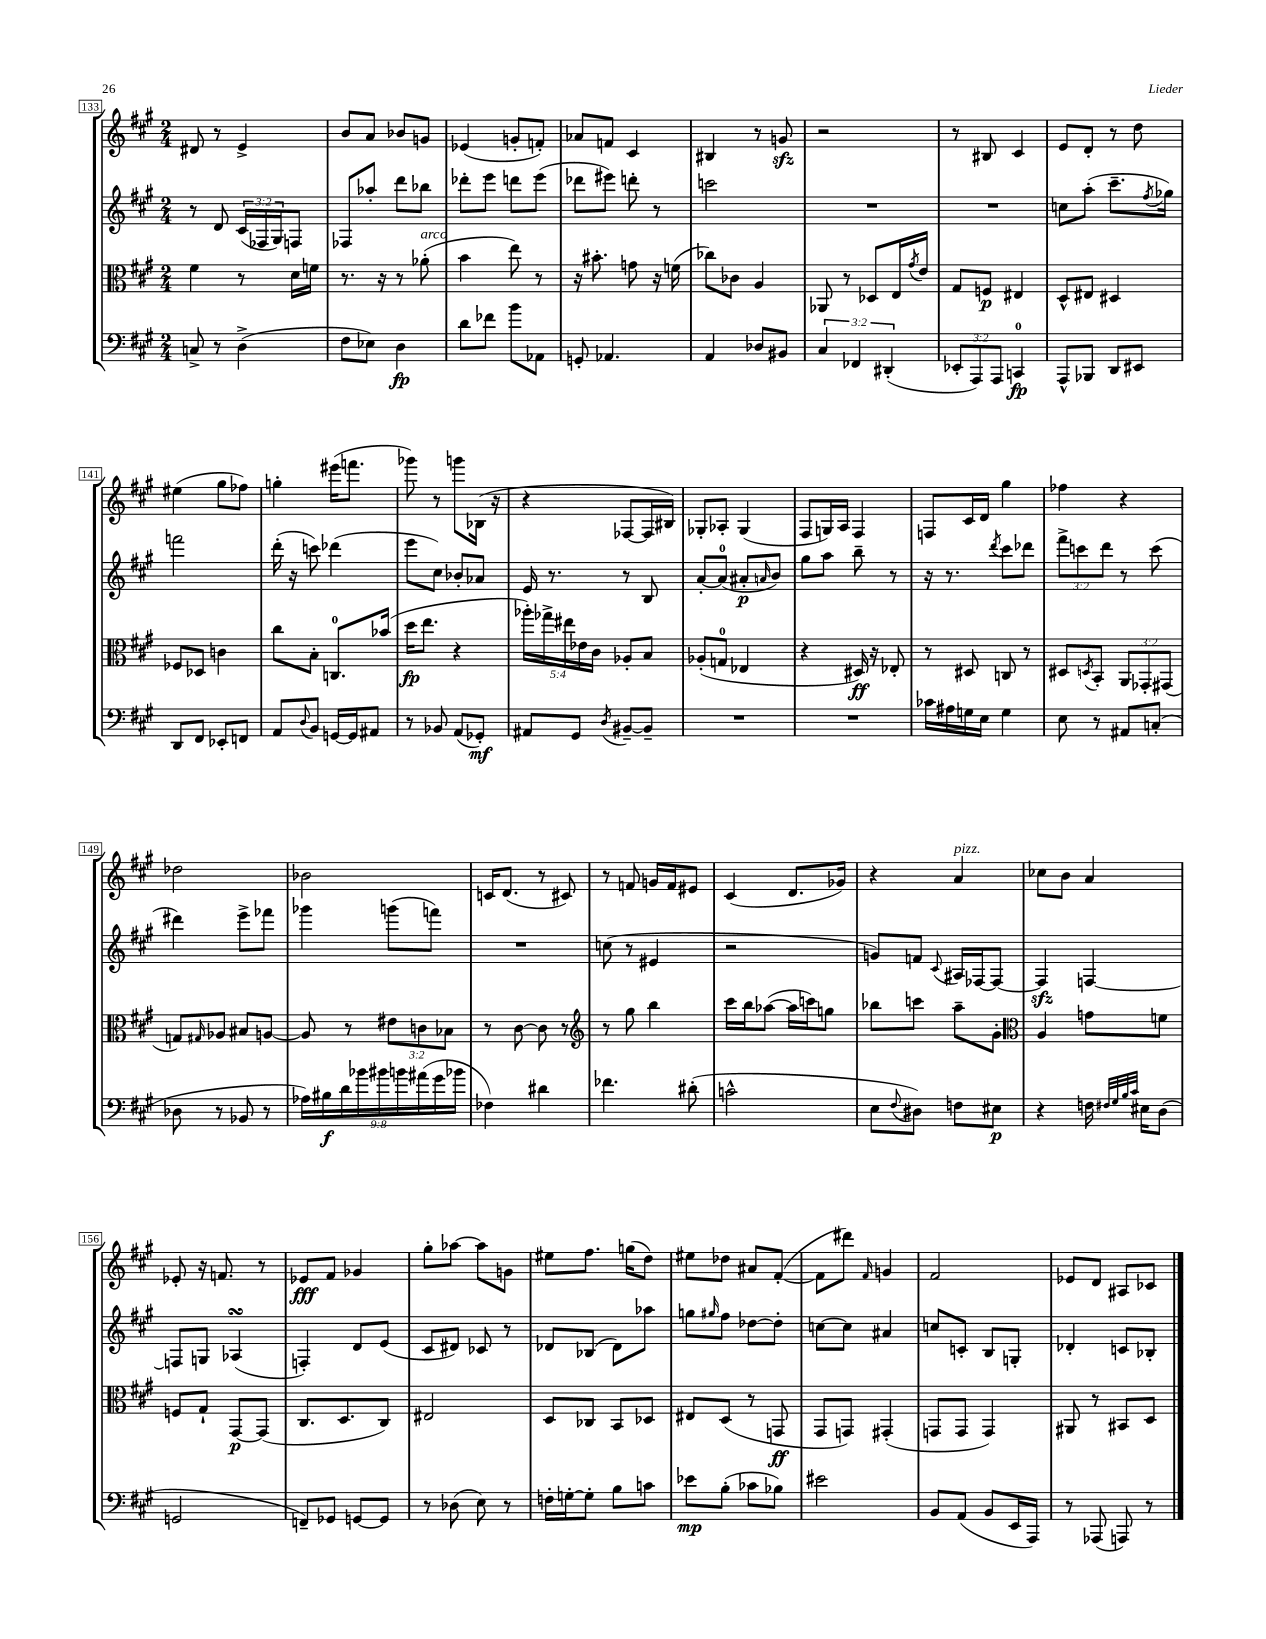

**kern	**dynam	**kern	**dynam	**kern	**dynam	**kern	**dynam
*part4	*part4	*part3	*part3	*part2	*part2	*part1	*part1
*staff4	*staff4	*staff3	*staff3	*staff2	*staff2	*staff1	*staff1
*clefF4	*	*clefC3	*	*clefG2	*	*clefG2	*
*k[f#c#g#]	*	*k[f#c#g#]	*	*k[f#c#g#]	*	*k[f#c#g#]	*
*M2/4	*	*M2/4	*	*M2/4	*	*M2/4	*
=133	=133	=133	=133	=133	=133	=133	=133
8Cn^/	.	4f#\	.	8r	.	8d#X/	.
8r	.	.	.	8d/	.	8r	.
(4D^\	.	8r	.	(24c#/LL	.	4e^/	.
.	.	.	.	24F-X/	.	.	.
.	.	.	.	24G#/J)	.	.	.
.	.	16d\LL	.	8Fn/J	.	.	.
.	.	16fn\JJ	.	.	.	.	.
=134	=134	=134	=134	=134	=134	=134	=134
8F#\L	.	8.r	.	8F-X/L	.	8b/L	.
8E-X\J)	.	.	.	8aa-X'/J	.	8a/J	.
.	.	16r	.	.	.	.	.
4D\	fp	8r	.	8ddd\L	.	8b-X/L	.
!	!	!LO:TX:a:i:t=arco	!	!	!	!	!
.	.	(8a-X'\	.	8bb-X\J	.	8gn/J	.
=135	=135	=135	=135	=135	=135	=135	=135
8d\L	.	4b\	.	8ddd-X'\L	.	(4e-X/	.
8f-X\J	.	.	.	8eee\J	.	.	.
8b\L	.	8ee\)	.	8dddn\L	.	8gn'/L	.
8AA-X\J	.	8r	.	(8eee\J	.	8fn'/J)	.
=136	=136	=136	=136	=136	=136	=136	=136
8GGn'/	.	16r	.	8ddd-X\L	.	8a-X/L	.
.	.	8.b#X'\	.	.	.	.	.
4.AA-X/	.	.	.	8eee#X\J)	.	8fn/J	.
.	.	8gn\	.	8dddn'\	.	4c#/	.
.	.	16r	.	8r	.	.	.
.	.	(16fn\	.	.	.	.	.
=137	=137	=137	=137	=137	=137	=137	=137
4AA/	.	8cc-X\L)	.	2cccn\	.	4B#X/	.
.	.	8c-X\J	.	.	.	.	.
8D-X/L	.	4A/	.	.	.	8r	.
8BB#X/J	.	.	.	.	.	8gnzz/	.
=138	=138	=138	=138	=138	=138	=138	=138
6C#/	.	8AA-X/	.	2r	.	2r	.
.	.	8r	.	.	.	.	.
6FF-X/	.	.	.	.	.	.	.
.	.	8D-X/L	.	.	.	.	.
(6DD#X'/	.	.	.	.	.	.	.
.	.	16E/L	.	.	.	.	.
.	.	8qg#/	.	.	.	.	.
.	.	16e/JJ	.	.	.	.	.
=139	=139	=139	=139	=139	=139	=139	=139
12EE-X'/L	.	8G#/L	.	2r	.	8r	.
12AAA/)	.	.	.	.	.	.	.
.	.	8Fn/J	p	.	.	8B#X/	.
12AAA/J	.	.	.	.	.	.	.
4CCn/	fp	4E#X/	.	.	.	4c#/	.
=140	=140	=140	=140	=140	=140	=140	=140
8AAA^^/L	.	8D^^/L	.	8ccn\L	.	8e/L	.
8BBB-X/J	.	8E#X/J	.	(8aa'\J	.	8d'/J	.
8DD/L	.	4D#X/	.	8.ccc#~\L	.	8r	.
8EE#X/J	.	.	.	.	.	8dd\	.
.	.	.	.	8qff#/	.	.	.
.	.	.	.	16gg-X\Jk)	.	.	.
!!LO:LB:g=z
=141	=141	=141	=141	=141	=141	=141	=141
8DD/L	.	8F-X/L	.	2fffn\	.	(4ee#X\	.
8FF#/J	.	8D-X/J	.	.	.	.	.
8EE-X'/L	.	4cn\	.	.	.	8gg#\L	.
8FFn/J	.	.	.	.	.	8ff-X\J)	.
=142	=142	=142	=142	=142	=142	=142	=142
8AA/L	.	8cc#\L	.	(16ddd'\	.	4ggn'\	.
.	.	.	.	16r	.	.	.
8qqD/	.	.	.	.	.	.	.
8BB/J	.	8B'\J	.	8cccn\)	.	.	.
[16GGn/LL	.	8.Cn/L	.	(4ddd-X\	.	(16eee#X\KL	.
16GG/J]	.	.	.	.	.	8.fffn\J	.
8AA#X/J	.	.	.	.	.	.	.
.	.	(16b-X/Jk	.	.	.	.	.
=143	=143	=143	=143	=143	=143	=143	=143
8r	.	16dd\KL	fp	8eee\L	.	8ggg-X\)	.
.	.	8.ee\J	.	.	.	.	.
8BB-X/	.	.	.	8cc#\J)	.	8r	.
(8AA/L	.	4r	.	8b-X'/L	.	8gggn\L	.
8GG-X'/J)	mf	.	.	8a-X/J	.	(16B-X\Jk	.
.	.	.	.	.	.	16r	.
=144	=144	=144	=144	=144	=144	=144	=144
8AA#X/L	.	20aa-X'\LL)	.	16e/	.	4r	.
.	.	20gg-X^\	.	.	.	.	.
.	.	.	.	8.r	.	.	.
.	.	20ee#X\	.	.	.	.	.
8GG#/J	.	.	.	.	.	.	.
.	.	20e-X\	.	.	.	.	.
.	.	20c#\JJ	.	.	.	.	.
8qD/	.	.	.	.	.	.	.
[8BB#X~/L	.	8A-X'/L	.	8r	.	[8F-X/L	.
8BB#~/J]	.	8B/J	.	8B/	.	16F-/L]	.
.	.	.	.	.	.	16B#X/JJ)	.
=145	=145	=145	=145	=145	=145	=145	=145
2r	.	(8A-X'/L	.	[8a'/L	.	8G-X'/L	.
.	.	8Gn/J	.	(8a/J]	.	8A-X'/J	.
.	.	4E-X/	.	8a#X'/L	p	(4G-/	.
.	.	.	.	16qqan/	.	.	.
.	.	.	.	8b/J)	.	.	.
=146	=146	=146	=146	=146	=146	=146	=146
2r	.	4r	.	8gg#\L	.	8F#/L	.
.	.	.	.	8aa\J	.	16Gn/L)	.
.	.	.	.	.	.	16A/JJ	.
.	.	16D#X/)	ff	8bb~\	.	4F#/	.
.	.	16r	.	.	.	.	.
.	.	8E-X'/	.	8r	.	.	.
=147	=147	=147	=147	=147	=147	=147	=147
16c-X\LL	.	8r	.	16r	.	8Fn/L	.
16A#X\	.	.	.	8.r	.	.	.
16Gn\	.	8D#X/	.	.	.	16c#/L	.
16E\JJ	.	.	.	.	.	16d/JJ	.
.	.	.	.	8qddd/	.	.	.
4G\	.	8Cn/	.	8ccc#\L	.	4gg#\	.
.	.	8r	.	8ddd-X\J	.	.	.
=148	=148	=148	=148	=148	=148	=148	=148
8E\	.	8D#X/L	.	12fff#^\L	.	4ff-X\	.
.	.	.	.	12cccn\	.	.	.
.	.	8qDn/	.	.	.	.	.
8r	.	8BB'/J	.	.	.	.	.
.	.	.	.	12ddd\J	.	.	.
8AA#X/L	.	12AA/L	.	8r	.	4r	.
.	.	12GG-X'/	.	.	.	.	.
(8Cn'/J	.	.	.	(8ccc\	.	.	.
.	.	(12GG#X/J	.	.	.	.	.
!!LO:LB:g=z
=149	=149	=149	=149	=149	=149	=149	=149
8D-X\	.	8Gn/L)	.	4ddd#X\)	.	2dd-X\	.
.	.	16qqG#X/	.	.	.	.	.
8r	.	8A-X/J	.	.	.	.	.
8BB-X/	.	8B#X/L	.	8eee^\L	.	.	.
8r	.	[8An/J	.	8fff-X\J	.	.	.
=150	=150	=150	=150	=150	=150	=150	=150
18A-X\LL)	.	8A/]	.	4ggg-X\	.	2b-X\	.
18B#X\	f	.	.	.	.	.	.
18d\	.	.	.	.	.	.	.
.	.	8r	.	.	.	.	.
18b-X\	.	.	.	.	.	.	.
18b#X\	.	.	.	.	.	.	.
.	.	12e#X\L	.	(8gggn\L	.	.	.
18bn\	.	.	.	.	.	.	.
(18a#X\	.	12cn\	.	.	.	.	.
.	.	.	.	8fffn\J)	.	.	.
18g#\	.	.	.	.	.	.	.
.	.	12B-X\J	.	.	.	.	.
18b-X\JJ	.	.	.	.	.	.	.
=151	=151	=151	=151	=151	=151	=151	=151
4F-X\)	.	8r	.	2r	.	16cn/KL	.
.	.	.	.	.	.	(8.d/J	.
.	.	[8c#\	.	.	.	.	.
4d#X\	.	8c#\]	.	.	.	8r	.
.	.	8r	.	.	.	8c#X/)	.
=152	=152	=152	=152	=152	=152	=152	=152
*	*	*clefG2	*	*	*	*	*
4.f-X\	.	8r	.	(8ccn\	.	8r	.
.	.	8gg#\	.	8r	.	8fn/	.
.	.	4bb\	.	4e#X/	.	16gn/LL	.
.	.	.	.	.	.	16f/J	.
(8d#X'\	.	.	.	.	.	8e#X/J	.
=153	=153	=153	=153	=153	=153	=153	=153
2cn^^\	.	16ccc#\LL	.	2r	.	(4c#/	.
.	.	16bb\J	.	.	.	.	.
.	.	([8aa-X\J	.	.	.	.	.
.	.	16aa-\LL]	.	.	.	8.d/L	.
.	.	16cccn\J)	.	.	.	.	.
.	.	8ggn\J	.	.	.	.	.
.	.	.	.	.	.	16g-X/Jk)	.
=154	=154	=154	=154	=154	=154	=154	=154
8E\L	.	8bb-X\L	.	8gn/L)	.	4r	.
8qqF#/	.	.	.	.	.	.	.
8D#X\J)	.	8cccn\J	.	8fn/J	.	.	.
.	.	.	.	8qqc#/	.	.	.
!	!	!	!	!	!	!LO:TX:a:i:t=pizz.	!
8Fn\L	.	8aa~\L	.	16A#X/LL	.	4a/	.
.	.	.	.	[16F-X/J	.	.	.
8E#X\J	p	8g#'\J	.	8F-/J_	.	.	.
=155	=155	=155	=155	=155	=155	=155	=155
*	*	*clefC3	*	*	*	*	*
4r	.	4A/	.	4F-zz/]	.	8cc-X\L	.
.	.	.	.	.	.	8b\J	.
16Fn\	.	8gn\L	.	[4Fn/	.	4a/	.
32qqF#X/LLL	.	.	.	.	.	.	.
32qqG#/	.	.	.	.	.	.	.
32qqB/	.	.	.	.	.	.	.
32qqc#/JJJ	.	.	.	.	.	.	.
16E#X\KL	.	.	.	.	.	.	.
(8D\J	.	8fn\J	.	.	.	.	.
!!LO:LB:g=z
=156	=156	=156	=156	=156	=156	=156	=156
2GGn/	.	8Fn/L	.	8Fn/L]	.	8e-X'/	.
.	.	8G#`/J	.	8Gn/J	.	16r	.
.	.	.	.	.	.	8.fn/	.
.	.	[8GG#/L	p	(4A-XsSSs/	.	.	.
.	.	(8GG#/J]	.	.	.	8r	.
=157	=157	=157	=157	=157	=157	=157	=157
8FFn~/L)	.	8.C#/L	.	4Fn'/)	.	8e-X/L	fff
8GG-X/J	.	.	.	.	.	8f#/J	.
.	.	8.D/	.	.	.	.	.
[8GGn/L	.	.	.	8d/L	.	4g-X/	.
8GG/J]	.	8C#/J)	.	(8e/J	.	.	.
=158	=158	=158	=158	=158	=158	=158	=158
8r	.	2E#X/	.	8c#/L	.	8gg#'\L	.
(8D-X\	.	.	.	8d#X/J)	.	[8aa-X\J	.
8E\)	.	.	.	8c-X/	.	8aa-\L]	.
8r	.	.	.	8r	.	8gn\J	.
=159	=159	=159	=159	=159	=159	=159	=159
16Fn'\LL	.	8D/L	.	8d-X/L	.	8ee#X\L	.
[16Gn'\J	.	.	.	.	.	.	.
8G'\J]	.	8C-X/J	.	(8B-X/J	.	8.ff#\J	.
8B\L	.	8BB/L	.	8d-\L)	.	.	.
.	.	.	.	.	.	(16ggn\KL	.
8cn\J	.	8D-X/J	.	8aa-X\J	.	8dd\J)	.
=160	=160	=160	=160	=160	=160	=160	=160
8e-X\L	mp	8E#X/L	.	8ggn\L	.	8ee#X\L	.
.	.	.	.	16qqgg#X/	.	.	.
(8B'\J	.	(8D/J	.	8ff#\J	.	8dd-X\J	.
8c-X\L	.	8r	.	[8dd-X\L	.	8a#X/L	.
8B-X\J)	.	8GGn/	ff	8dd-'\J]	.	([8f#'/J	.
=161	=161	=161	=161	=161	=161	=161	=161
2e#X\	.	8GG#/L	.	[8ccn\L	.	8f#\L]	.
.	.	8GGn/J)	.	8cc\J]	.	8ddd#X\J)	.
.	.	.	.	.	.	16qqf#/	.
.	.	(4GG#X'/	.	4a#X/	.	4gn/	.
=162	=162	=162	=162	=162	=162	=162	=162
8BB/L	.	8GGn/L	.	8ccn/L	.	2f#/	.
(8AA/J	.	8GG/J	.	8cn'/J	.	.	.
8BB/L	.	4GG/)	.	8B/L	.	.	.
16EE/L	.	.	.	8Gn'/J	.	.	.
16AAA/JJ)	.	.	.	.	.	.	.
=163	=163	=163	=163	=163	=163	=163	=163
8r	.	8AA#X/	.	4d-X'/	.	8e-X/L	.
(8AAA-X/	.	8r	.	.	.	8d/J	.
8AAAn/)	.	8BB#X/L	.	8cn/L	.	8A#X/L	.
8r	.	8D/J	.	8B-X'/J	.	8c-X/J	.
==	==	==	==	==	==	==	==
*-	*-	*-	*-	*-	*-	*-	*-
